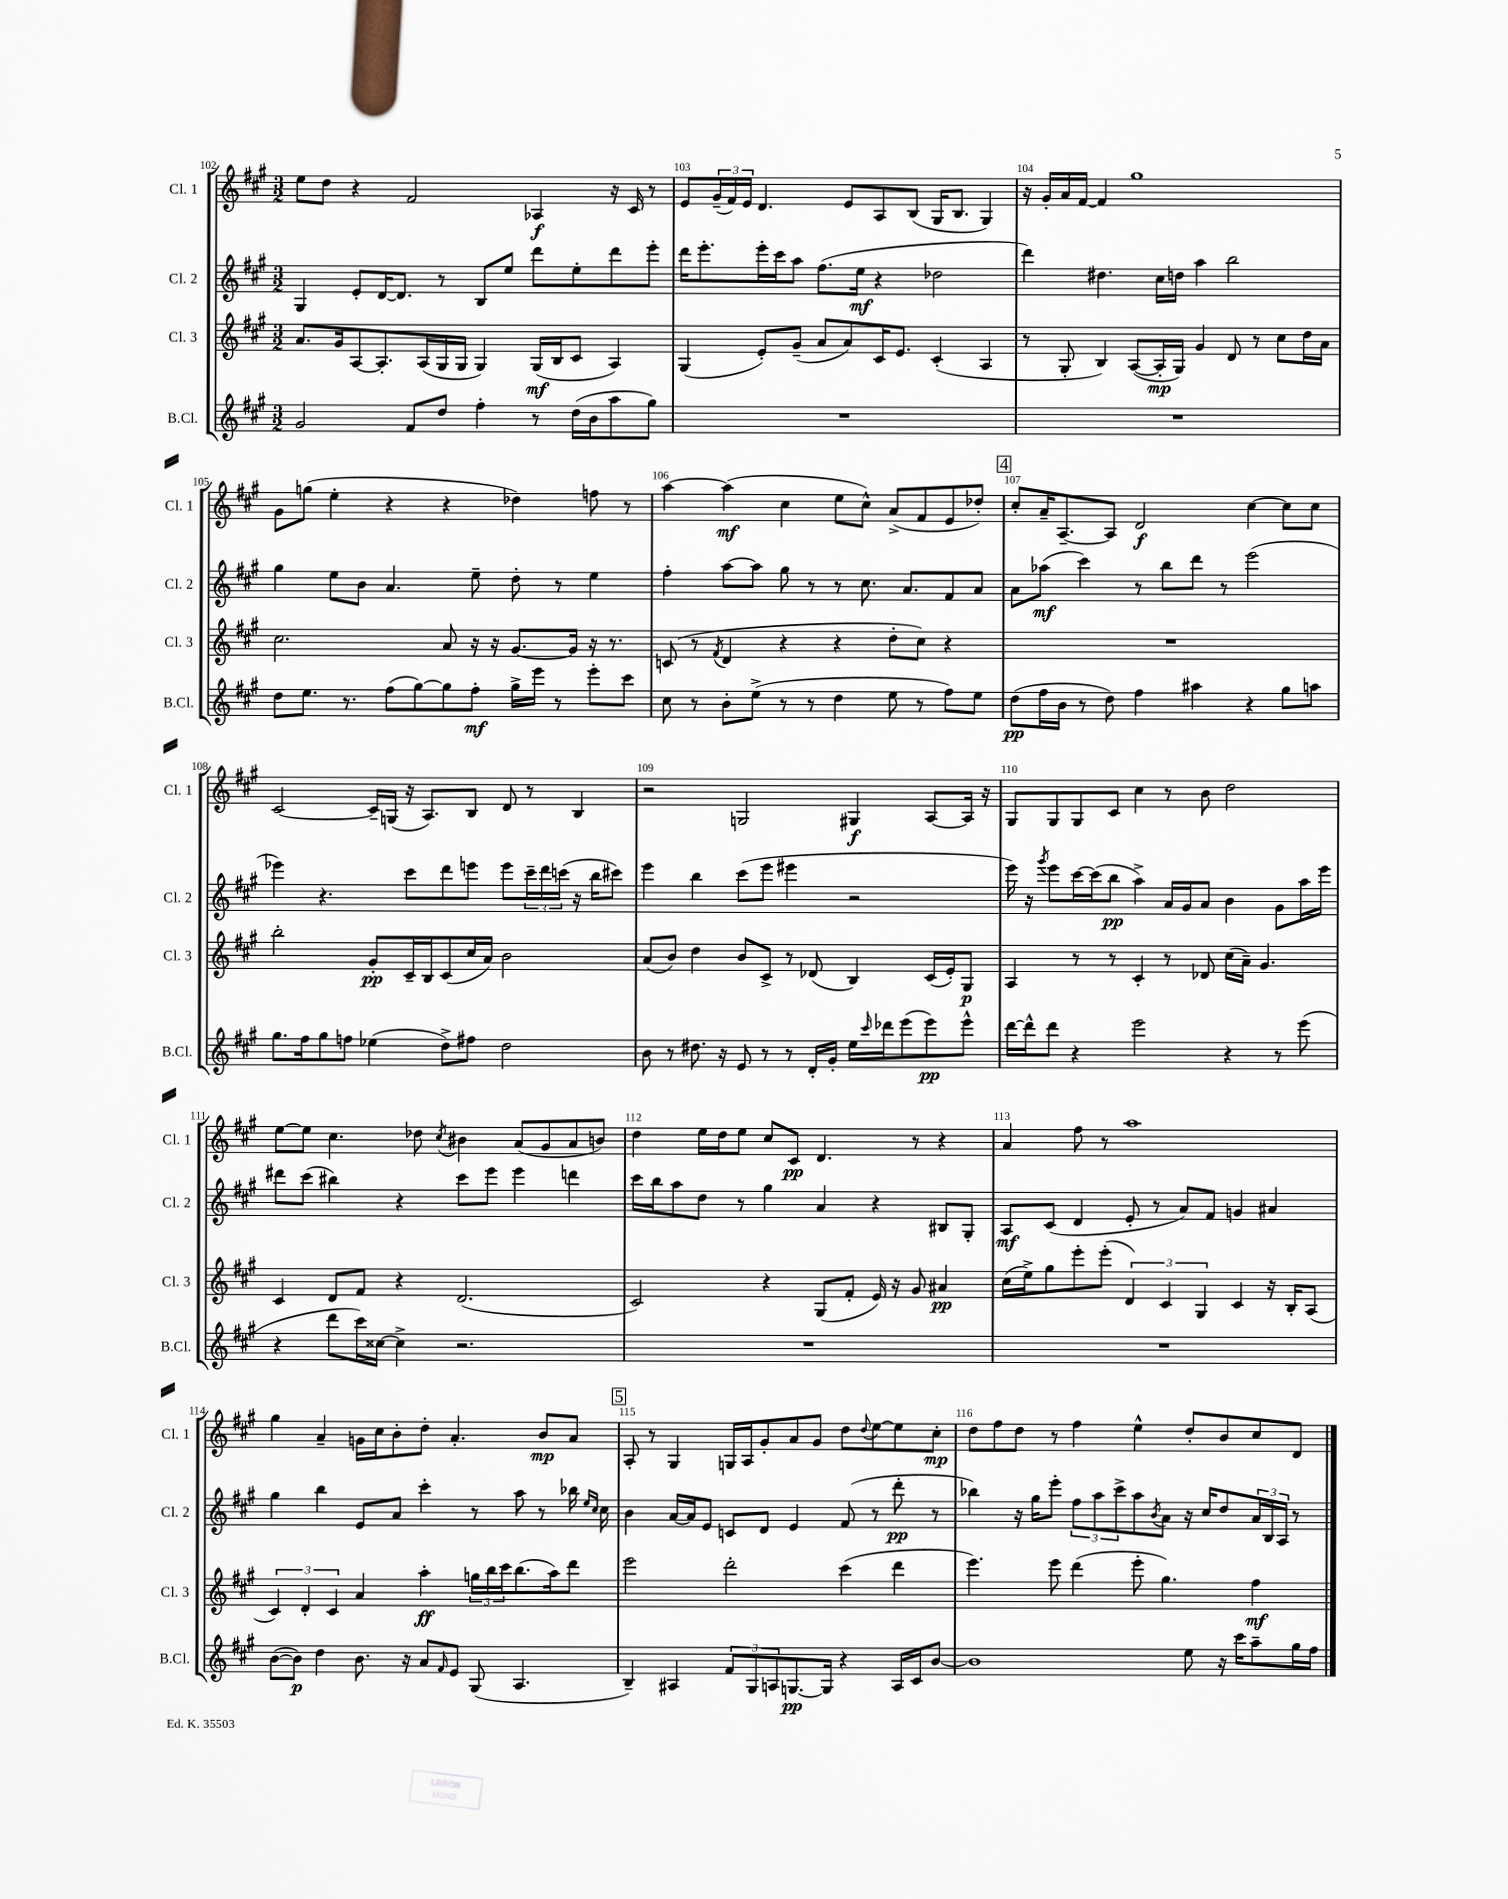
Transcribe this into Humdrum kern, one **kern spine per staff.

**kern	**kern	**kern	**kern
*staff4	*staff3	*staff2	*staff1
*clefG2	*clefG2	*clefG2	*clefG2
*k[f#c#g#]	*k[f#c#g#]	*k[f#c#g#]	*k[f#c#g#]
*M3/2	*M3/2	*M3/2	*M3/2
2g#	8.a	4G#	8ee
.	.	.	8dd
.	16g#	.	.
.	[8A	8e'	4r
.	8.A']	[16d	.
.	.	8.d]	.
8f#	.	.	2f#
.	(16A	.	.
8dd	16G#	8r	.
.	16G#	.	.
4ff#'	4G#)	8B	.
.	.	8ee	.
8r	(16G#	8ddd	4A-
.	16B	.	.
(16dd	8c#	8ee'	.
16b	.	.	.
8aa	4A)	8ddd	16r
.	.	.	16c#
8gg#)	.	8eee'	8r
=	=	=	=
1.r	(4G#	16ddd	8e
.	.	8.eee'	.
.	.	.	(24g#~
.	.	.	24f#)
.	.	.	24e
.	8e')	16eee'	4.d
.	.	16ccc#	.
.	(8g#~	8aa	.
.	8a	(8.ff#	.
.	8a)	.	8e
.	.	16ee	.
.	16c#	4r	8A
.	8.e	.	.
.	.	.	(8B
.	(4c#'	2dd-	16G#
.	.	.	8.B
.	4A	.	4G#)
=	=	=	=
1.r	8r	4ddd)	16r
.	.	.	16g#'
.	8G#'	.	16a
.	.	.	[16f#
.	4B)	4.dd#	4f#]
.	([8A	.	1gg#
.	16A']	16cc#	.
.	16G#)	16dd	.
.	4g#	4aa	.
.	8d	2bb	.
.	8r	.	.
.	8cc#	.	.
.	16dd	.	.
.	16a	.	.
=	=	=	=
8dd	2.cc#	4gg#	8g#
8.ee	.	.	(8gg
.	.	8ee	4ee'
8.r	.	.	.
.	.	8b	.
(8ff#	.	4.a	4r
[8gg#)	.	.	.
8gg#]	8a	.	4r
8ff#'	16r	8ee~	.
.	16r	.	.
16gg#^	[8.g#	8dd'	4dd-)
16eee	.	.	.
8r	.	8r	.
.	16g#]	.	.
8eee'	16r	4ee	8ff
.	8.r	.	.
8ccc#	.	.	8r
=	=	=	=
8cc#	(8c	4ff#'	[4aa
8r	8r	.	.
.	8qf#	.	.
8b'	4d	[8aa	(4aa]
(8ee^	.	8aa]	.
8r	4r	8gg#	4cc#
8r	.	8r	.
4dd	4r	8r	8ee
.	.	8.cc#	8cc#^^)
8ee	8dd'	.	(8a^
.	.	8.a	.
8r	8cc#)	.	8f#
8ff#)	4r	8f#	8e
8ee	.	8a	8dd-')
=	=	=	=
(8dd	1.r	8a	8cc#'
16ff#	.	(8aa-	16a~
16b	.	.	[8.A~
8r	.	4ccc#)	.
8dd)	.	.	8A]
4ff#	.	8r	2d
.	.	8bb	.
4aa#	.	8ddd	.
.	.	8r	.
4r	.	(2eee	[4cc#
8gg#	.	.	8cc#]
8aa	.	.	8cc#
=	=	=	=
8.gg#	2bb'	4eee-)	[2c#
16ff#	.	.	.
8gg#	.	4.r	.
8ff	.	.	.
(4ee-	8g#'	.	16c#~]
.	.	.	(16G
.	16c#~	8ccc#	16r
.	16B	.	8.A)
8dd^)	(8c#	8ddd	.
8ff#	16cc#	8eee	8B
.	16a)	.	.
2dd	2b	8eee	8d
.	.	24ccc#~	8r
.	.	24ddd	.
.	.	(24ccc	.
.	.	16r	4B
.	.	16bb	.
.	.	8ccc#)	.
=	=	=	=
8b	(8a	4eee	2r
8r	8b)	.	.
8.dd#	4dd	4bb	.
16r	.	.	.
8e	8b	(8ccc#	2G
8r	8c#^	8eee	.
8r	8r	4eee#	.
16d'	(8d-	.	.
16g#'	.	.	.
16ee	4B)	2r	4G#
16qqccc#	.	.	.
16ddd-	.	.	.
(8eee	.	.	.
8eee)	(16c#	.	[8A
.	16e')	.	.
8eee^^	8G#	.	16A]
.	.	.	16r
=	=	=	=
[16ddd	4A	16eee)	8G#
16ddd^^]	.	16r	.
.	.	8qggg#	.
8ddd	.	8eee	8G#
4r	8r	[16ccc#	8G#
.	.	(16ccc#]	.
.	8r	8bb	8c#
2eee	4c#'	4aa^)	4cc#
.	8r	16a	8r
.	.	16g#	.
.	8d-	8a	8b
4r	(16cc#	4b	2dd
.	16a~)	.	.
.	4.g#	.	.
8r	.	8g#	.
(8eee	.	16aa	.
.	.	16eee	.
=	=	=	=
4r	4c#	8ddd#	[8ee
.	.	(8ccc#	8ee]
8ddd	8d	4bb#)	4.cc#
16ccc#)	8f#	.	.
[16cc##	.	.	.
4cc##^]	4r	4r	.
.	.	.	8dd-
.	.	.	8qcc#
2.r	(2.d	8ccc#	4b#
.	.	8eee	.
.	.	4eee	(8a
.	.	.	8g#
.	.	4ddd	8a
.	.	.	8b)
=	=	=	=
1.r	2c#)	16ccc#	4dd
.	.	16bb	.
.	.	8aa	.
.	.	8dd	16ee
.	.	.	16dd
.	.	8r	8ee
.	4r	4gg#	8cc#
.	.	.	8c#
.	(8G#	4a	4.d
.	8f#'	.	.
.	16e)	4r	.
.	16r	.	.
.	8g#	.	8r
.	4a#	8B#	4r
.	.	8G#'	.
=	=	=	=
1.r	(16cc#	8A	4a
.	16ee^)	.	.
.	8gg#	(8c#	.
.	8eee'	4d	8ff#
.	(8eee'	.	8r
.	6d)	8e'	1aa
.	.	8r	.
.	6c#	.	.
.	.	8a)	.
.	6G#	.	.
.	.	8f#	.
.	4c#	4g	.
.	16r	4a#	.
.	16B'	.	.
.	(8A	.	.
=	=	=	=
([8b	6c#)	4gg#	4gg#
8b])	.	.	.
.	6d'	.	.
4dd	.	4bb	4a~
.	6c#	.	.
8.b	4a	8e	16g
.	.	.	16cc#
.	.	8a	8b'
16r	.	.	.
8a	4aa'	4ccc#'	8dd'
16qqf#	.	.	.
8e	.	.	4.a'
(8G#	24gg	8r	.
.	24bb	.	.
.	24ccc#	.	.
4.A	(8.bb	8aa	.
.	.	8r	8b
.	16aa)	.	.
.	8ddd	16bb-	8a
.	.	16qqee	.
.	.	16qqcc#	.
.	.	16cc#	.
=	=	=	=
4B~)	2eee	4b	8A'
.	.	.	8r
4A#	.	[16a	4G#
.	.	16a]	.
.	.	8e	.
12f#	2ddd'	8c	16G
.	.	.	16A
12G#	.	.	.
.	.	8d	8g#'
12A	.	.	.
[8.G	.	4e	8a
.	.	.	8g#
16G]	.	.	.
4r	(4ccc#	(8f#	8dd
.	.	.	8qqdd
.	.	8r	[8ee
16A	4ddd	8ddd'	8ee]
16c#	.	.	.
[8b	.	8r	8cc#'
=	=	=	=
1b]	4.eee)	4bb-)	8dd
.	.	.	8ff#
.	.	16r	8dd
.	.	16gg#	.
.	8eee	8eee'	8r
.	(4ddd	12ff#	4ff#
.	.	12aa	.
.	.	12ccc#^	.
.	8eee'	8aa	4ee^^
.	.	8qb	.
.	4.gg#)	8a	.
8ee	.	16r	8dd'
.	.	16cc#	.
16r	.	8dd	8b
16ccc#	.	.	.
8aa~	4ff#	24a	8cc#
.	.	24B	.
.	.	24A	.
16gg#	.	8r	8d
16ff#	.	.	.
==	==	==	==
*-	*-	*-	*-
